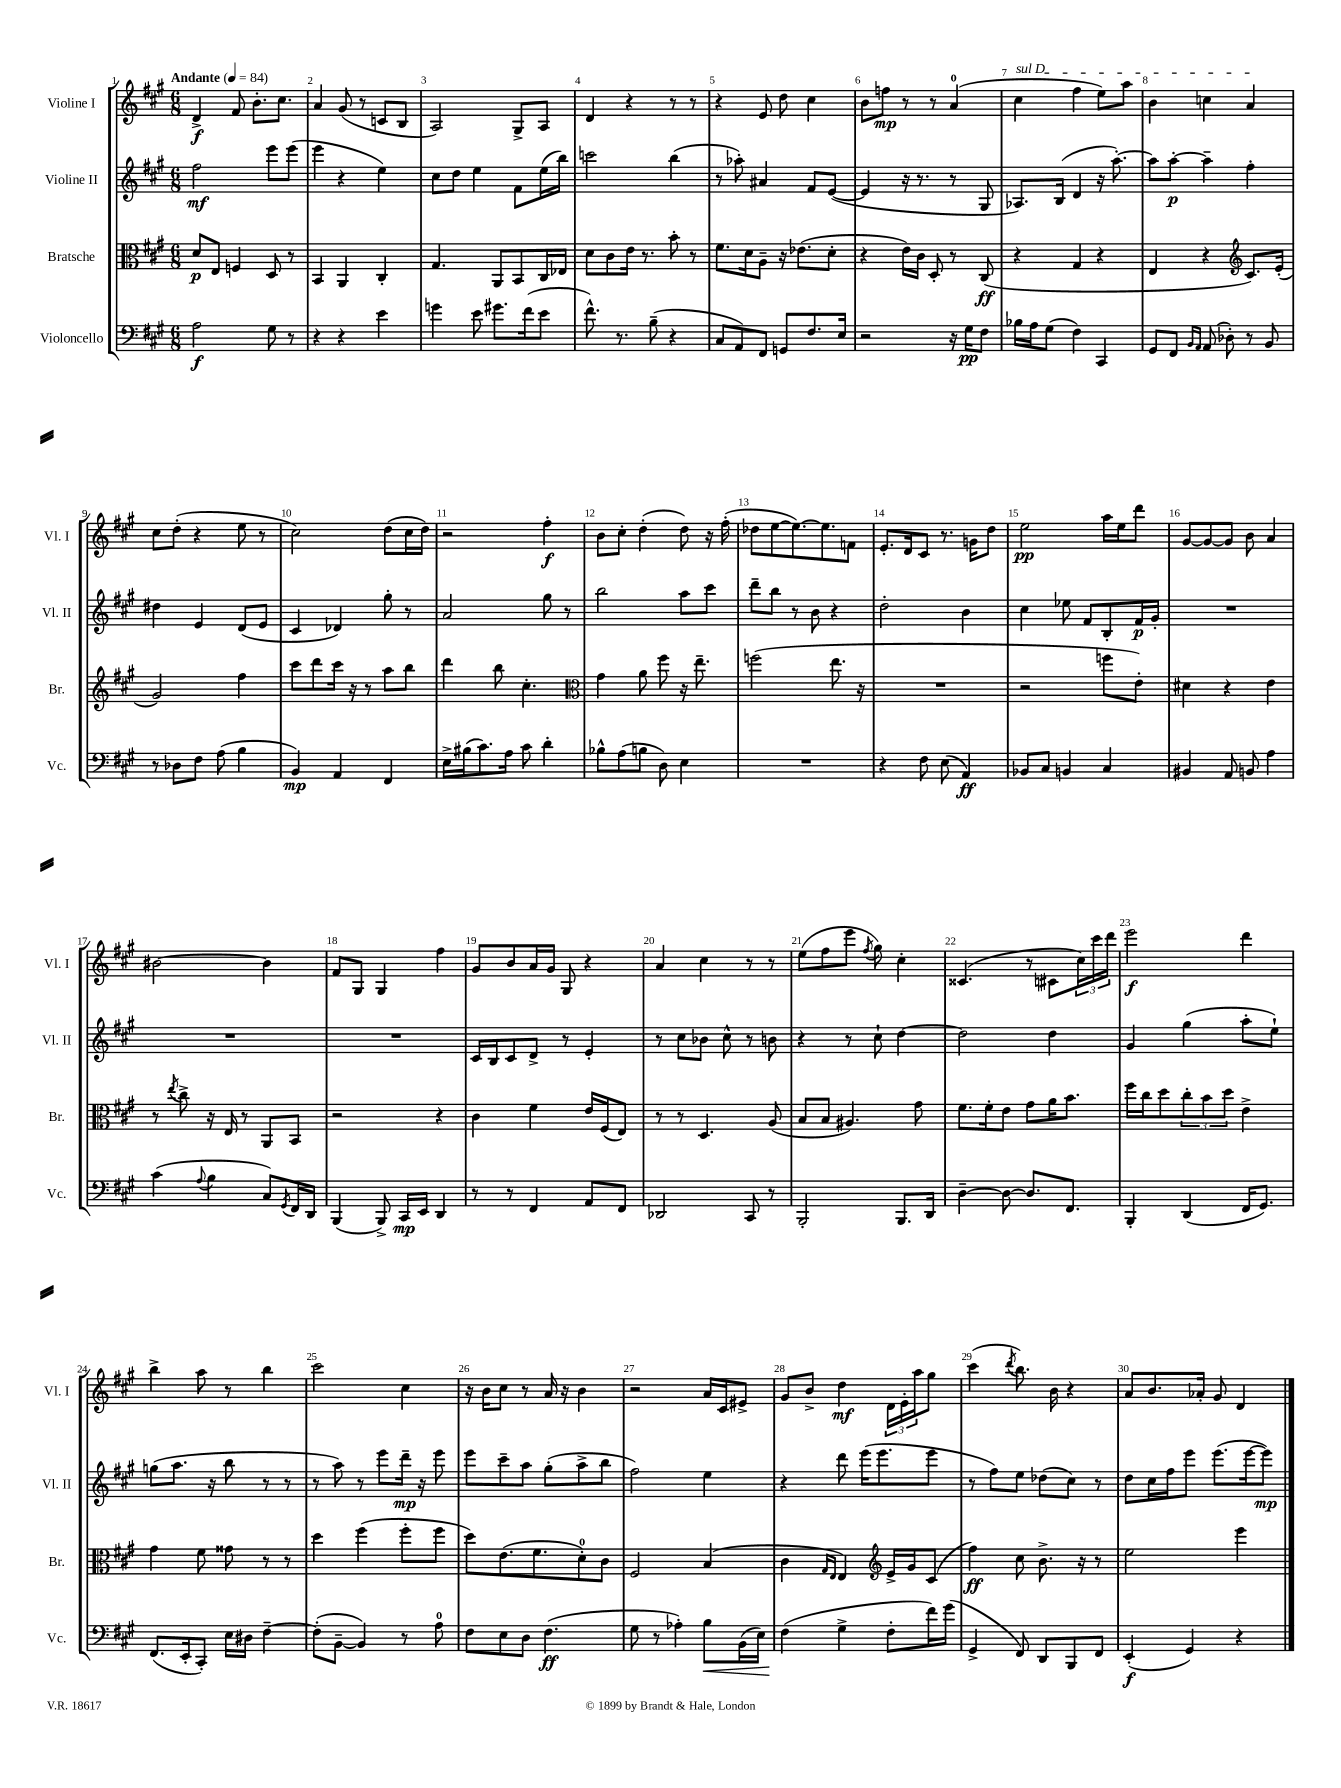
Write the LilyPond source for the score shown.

<<
\new StaffGroup <<
\new Staff = "s0" \with { instrumentName = "Violine I" shortInstrumentName = "Vl. I" } {
    \clef treble \key a \major \numericTimeSignature \time 6/8 \tempo "Andante" 4 = 84
    d'4->\f fis'8 b'8.-. cis''8. |
    a'4 gis'8( r8 c'8 b8 |
    a2) gis8-> a8 |
    d'4 r4 r8 r8 |
    r4 e'8 d''8 cis''4 |
    b'8 f''8\mp r8 r8 a'4-0( |
    \once \override TextSpanner.bound-details.left.text = \markup { \italic "sul D" } cis''4\startTextSpan fis''4 e''8) a''8 |
    b'4 c''4 a'4\stopTextSpan |
    cis''8 d''8-.( r4 e''8 r8 |
    cis''2) d''8( cis''16 d''16) |
    r2 fis''4-.\f |
    b'8 cis''8-. d''4-.( d''8) r16 fis''16-.( |
    des''8 e''8~ e''8.~) e''8. f'8 |
    e'8.-. d'16 cis'8 r8. g'16 d''8 |
    e''2\pp a''16 e''16 d'''8 |
    gis'8~ gis'8~ gis'8 b'8 a'4 |
    bis'2~ bis'4 |
    fis'8 gis8 gis4 fis''4 |
    gis'8 b'8 a'16 gis'16 gis8 r4 |
    a'4 cis''4 r8 r8 |
    e''8( fis''8 e'''8 \acciaccatura { fis''8 } gis''8) cis''4-. |
    cisis'4.( r8 cis'8 \tuplet 3/2 { cis''16) cis'''16 d'''16 } |
    e'''2\f d'''4 |
    b''4-> a''8 r8 b''4 |
    cis'''2 cis''4 |
    r16 b'16 cis''8 r8 a'16 r16 b'4 |
    r2 a'16 cis'16 eis'8-> |
    gis'8 b'8-> d''4\mf \tuplet 3/2 { d'16 e'16-. a''16 } gis''8 |
    cis'''4( \acciaccatura { d'''8 } b''8.) b'16 r4 |
    a'8 b'8. aes'16-. gis'8 d'4 \bar "|." |
}
\new Staff = "s1" \with { instrumentName = "Violine II" shortInstrumentName = "Vl. II" } {
    \clef treble \key a \major \numericTimeSignature \time 6/8
    fis''2\mf e'''8 e'''8( |
    e'''4 r4 e''4) |
    cis''8 d''8 e''4 fis'8 e''16( b''16) |
    c'''2 b''4( |
    r8 aes''8-.) ais'4 fis'8 e'8~( |
    e'4 r16 r8. r8 gis8 |
    aes8.) b16( d'4 r16 a''8.~-.) |
    a''8 a''8~-.\p a''4-- fis''4-. |
    dis''4 e'4 d'8( e'8 |
    cis'4 des'4) gis''8-. r8 |
    a'2 gis''8 r8 |
    b''2 a''8 cis'''8 |
    d'''8-- b''8 r8 b'8 r4 |
    d''2-. b'4 |
    cis''4 ees''8 fis'8 b8-. fis'16\p gis'16-. |
    R2. |
    R2. |
    R2. |
    cis'16 b16 cis'8 d'8-> r8 e'4-. |
    r8 cis''8 bes'8 cis''8-^ r8 b'8 |
    r4 r8 cis''8-! d''4~ |
    d''2 d''4 |
    gis'4 gis''4( a''8-. e''8-!) |
    g''8( a''8. r16 b''8 r8 r8 |
    r8 a''8) r8 e'''8 d'''16--\mp r16 e'''8 |
    e'''8 cis'''8-- a''8 gis''8-.( a''8-> b''8 |
    fis''2) e''4 |
    r4 d'''8 e'''16( e'''8. e'''8 |
    r8 fis''8) e''8 des''8( cis''8) r8 |
    d''8 cis''16 fis''16 e'''8 e'''8.( e'''16~ e'''8\mp) \bar "|." |
}
\new Staff = "s2" \with { instrumentName = "Bratsche" shortInstrumentName = "Br." } {
    \clef alto \key a \major \numericTimeSignature \time 6/8
    d'8\p e8 f4 d8 r8 |
    b,4 a,4 cis4-. |
    gis4. a,8 b,8 cis16 ees16 |
    d'8 cis'8 e'16 r8. b'8-. r8 |
    fis'8. d'16 a8-- r16 ees'8.( d'8-. |
    r4 e'16) cis'16 d8-. r8 cis8\ff( |
    r4 gis4 r4 |
    e4 r4 \clef treble cis'8.) e'16-.( |
    gis'2) fis''4 |
    cis'''8 d'''8 cis'''16 r16 r8 a''8 b''8 |
    d'''4 b''8 cis''4.-. |
    \clef alto gis'4 a'8 fis''8 r16 e''8.-- |
    f''2( e''8. r16 |
    R2. |
    r2 f''8 e'8-.) |
    dis'4 r4 e'4 |
    r8 \acciaccatura { e''8 } cis''8-> r16 e16 r8 a,8 b,8 |
    r2 r4 |
    cis'4 fis'4 e'16 fis16( e8) |
    r8 r8 d4. a8( |
    b8 b8 ais4.) gis'8 |
    fis'8. fis'16-. e'8 gis'8 a'16 b'8. |
    fis''16 cis''16 d''8 \tuplet 3/2 { cis''8-. b'8 d''8 } e'4-> |
    gis'4 fis'8 gisis'8 r8 r8 |
    d''4 fis''4( fis''8-. fis''8 |
    d''8) e'8.( fis'8. d'8-0-.) cis'8 |
    fis2 b4( |
    cis'4 \grace { gis16 e16 } e4) \clef treble e'16-> gis'16 cis'8( |
    fis''4\ff) cis''8 b'8.-> r16 r8 |
    e''2 e'''4 \bar "|." |
}
\new Staff = "s3" \with { instrumentName = "Violoncello" shortInstrumentName = "Vc." } {
    \clef bass \key a \major \numericTimeSignature \time 6/8
    a2\f gis8 r8 |
    r4 r4 e'4 |
    g'4 e'8 gis'8. fis'16( e'8 |
    fis'8.-^) r8. b8--( r4 |
    cis8 a,8) fis,8 g,8 fis8. e16 |
    r2 r16 gis16\pp fis8 |
    bes16 a16 gis8( fis4) cis,4 |
    gis,8 fis,8 \grace { b,16 a,16 } a,8( des8-.) r8 b,8 |
    r8 des8 fis8 a8( b4 |
    b,4\mp) a,4 fis,4 |
    e16-> bis16( cis'8.) a16 cis'8 d'4-. |
    bes8-^ a8( b8 d8) e4 |
    R2. |
    r4 fis8 e8( a,4\ff) |
    bes,8 cis8 b,4 cis4 |
    bis,4 a,8 b,8 a4 |
    cis'4( \appoggiatura { a8 } b4 cis8) \acciaccatura { gis,8 } fis,16 d,16 |
    b,,4( b,,8->) cis,16\mp e,16 d,4 |
    r8 r8 fis,4 a,8 fis,8 |
    des,2 cis,8 r8 |
    b,,2-. b,,8. d,16 |
    d4~-- d8~ d8. fis,8. |
    b,,4-. d,4( fis,16 gis,8.) |
    fis,8.( e,16-. cis,8-.) e16 dis16 fis4~-- |
    fis8-.( b,8~-- b,4) r8 a8-0 |
    fis8 e8 d8 fis4.\ff( |
    gis8 r8 aes4-.) b8\< b,16( e16) |
    fis4\!( gis4-> fis8-. fis'16) gis'16( |
    gis,4-> fis,8) d,8 b,,8 fis,8 |
    e,4-.\f( gis,4) r4 \bar "|." |
}
>>
>>
\layout { \context { \Score \override BarNumber.break-visibility = ##(#f #t #t) barNumberVisibility = #all-bar-numbers-visible } }
